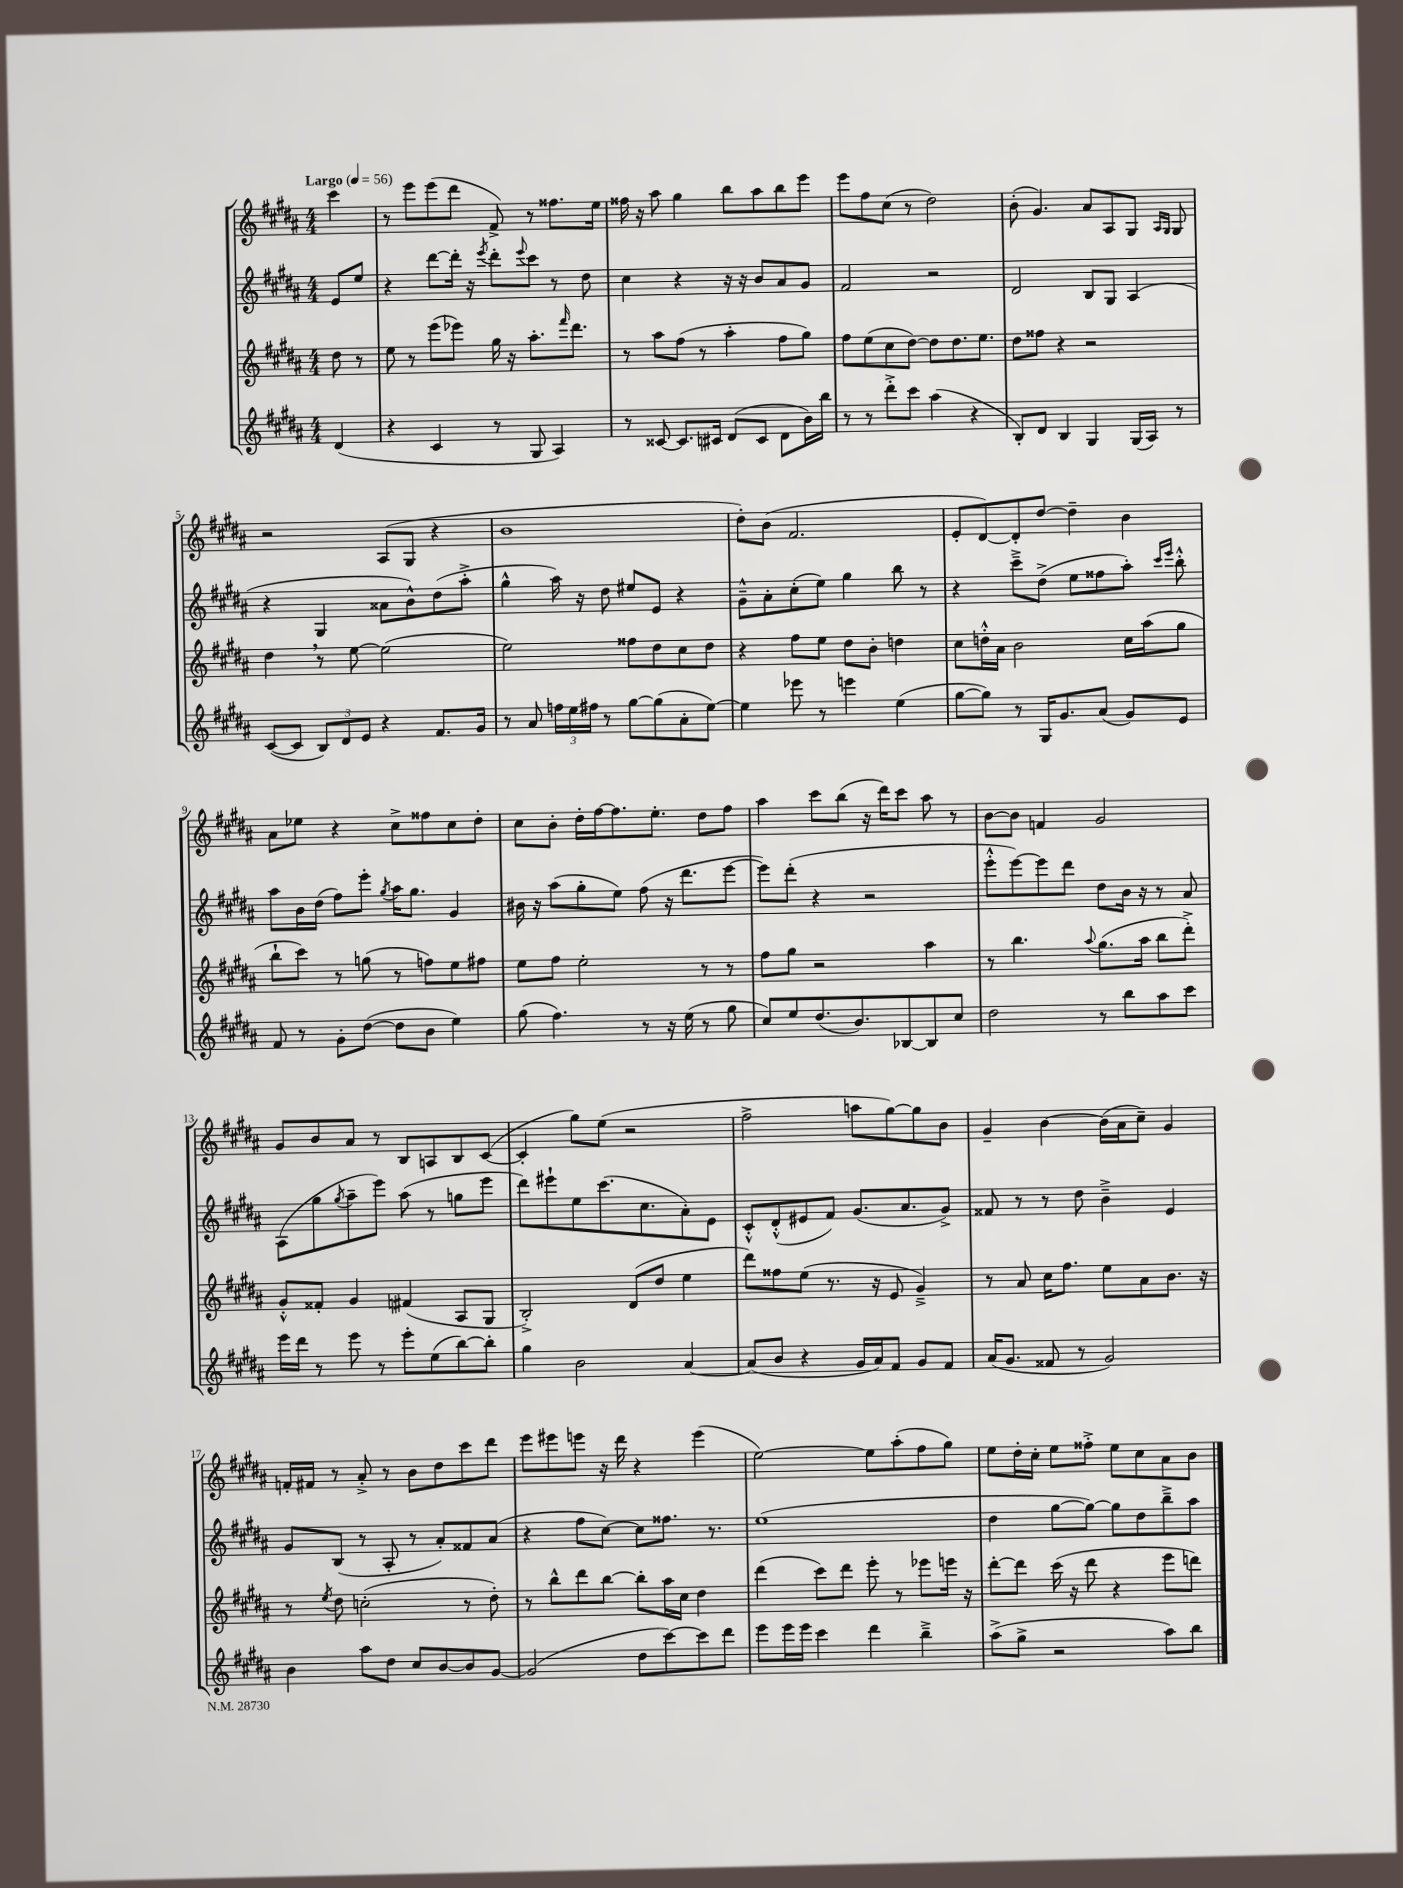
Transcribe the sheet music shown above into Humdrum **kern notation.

**kern	**kern	**kern	**kern
*part4	*part3	*part2	*part1
*staff4	*staff3	*staff2	*staff1
*clefG2	*clefG2	*clefG2	*clefG2
*k[f#c#g#d#a#]	*k[f#c#g#d#a#]	*k[f#c#g#d#a#]	*k[f#c#g#d#a#]
*M4/4	*M4/4	*M4/4	*M4/4
*MM56	*MM56	*MM56	*MM56
=	=	=	=
!	!	!	!LO:TX:a:B:t=Largo
(4d#/	8dd#\	8e/L	4ccc#\
.	8r	8ee/J	.
=1	=1	=1	=1
4r	8ee\	4r	8r
.	8r	.	8eee\L
4c#/	(8eee\L	[8ddd#\L	(8eee\
.	8eee-X\J)	16ddd#'\Jk]	8ddd#\J
.	.	16r	.
.	.	8qeee/	.
8r	16gg#\	8ddd#'\L	8f#^/)
.	16r	.	.
.	.	8qqeee/	.
8G#/	8.aa#'\L	8ccc#\J	8r
4A#/)	.	8r	8.ff##X\L
.	16qqfff#/	.	.
.	8.ddd#\J	.	.
.	.	8dd#\	.
.	.	.	16ee\Jk
=2	=2	=2	=2
8r	8r	4cc#\	16ff##X\
.	.	.	16r
[8c##X/	8aa#\L	.	8aa#\
8.c##/L]	(8ff#\J	4r	4gg#\
.	8r	.	.
16c#X/Jk	.	.	.
(8d#/L	4aa#'\	16r	8bb\L
.	.	16r	.
8c#/J	.	8b/L	8aa#\
8d#\L	8ff#\L	8a#/	8bb\
16b\L)	8gg#\J)	8g#/J	8eee\J
16bb\JJ	.	.	.
=3	=3	=3	=3
8r	8ff#\L	2f#/	8eee\L
8r	(8ee\	.	8ff#\
8ddd#'^\L	8cc#\	.	(8cc#\J
8ccc#\J	[8dd#\J)	.	8r
(4aa#\	8dd#\L]	2r	2dd#\)
.	8.dd#\	.	.
4r	.	.	.
.	8.ee\J	.	.
=4	=4	=4	=4
8B'/L)	8dd#\L	2d#/	(8b'\
8d#/J	8ff##X\J	.	4.g#/)
4B/	4r	.	.
4G#/	2r	8B/L	8a#/L
.	.	8G#/J	8A#/
(16G#/LL	.	(4A#/	8G#/J
16A#/JJ)	.	.	.
.	.	.	16qqA#/LL
.	.	.	16qqG#/JJ
8r	.	.	8G#/
!!LO:LB:g=z
=5	=5	=5	=5
([8c#/L	4dd#,\	4r	2r
8c#/J]	.	.	.
12B/L)	8r	4G#/	.
12d#/	.	.	.
.	[8ee\	.	.
12e/J	.	.	.
4r	(2ee\]	8a##X\L	(8A#/L
.	.	8b^^\)	8G#/J
8.f#/L	.	(8dd#\	4r
.	.	8aa#'^\J	.
16g#/Jk	.	.	.
=6	=6	=6	=6
8r	2ee\)	4gg#^^\	1b
8a#/	.	.	.
24ffn\LL	.	16aa#\)	.
24ee\	.	.	.
.	.	16r	.
24ff#X\JJ	.	.	.
8r	.	8dd#\	.
[8gg#\L	8ff##X\L	8ee#X/L	.
(8gg#\]	8dd#\	8e/J	.
8a#'\	8cc#\	4r	.
[8ee\J)	8dd#\J	.	.
=7	=7	=7	=7
4ee\]	4r	8g#~^^\L	8dd#'\L)
.	.	8a#'\	(8b\J
8eee-X\	8ff#\L	(8cc#'\	2.f#/
8r	8ee\J	8ee\J)	.
4eeen\	8dd#\L	4gg#\	.
.	8b'\J	.	.
(4ee\	4ddn\	8bb\	.
.	.	8r	.
=8	=8	=8	=8
[8gg#\L	8cc#\L	4r	8e'/L
8gg#\J])	16ddn'^^\L	.	[8d#/)
.	16a#\JJ	.	.
8r	2b\	8ccc#~^\L	8d#'/]
16G#/KL	.	(8dd#^\J	[8dd#/J
8.g#/	.	.	.
.	.	8ee\L	4dd#~\]
(8a#/J	.	8ff##X\	.
8g#/L)	16cc#\LL	8aa#'\J)	4b\
.	(16aa#\J	.	.
.	.	16qqccc#/LL	.
.	.	16qqeee/JJ	.
8e/J	8gg#\J	8bb'^^\	.
!!LO:LB:g=z
=9	=9	=9	=9
8f#/	8bb`\L	8aa#\L	8a#\L
8r	8ccc#\J)	16b\L	8ee-X\J
.	.	(16dd#\JJ	.
8g#'\L	8r	8ff#\L)	4r
([8dd#\J	(8ggn\	8eee'\J	.
.	.	8qgg#/	.
8dd#\L]	8r	16aa#\KL	8cc#^\L
.	.	8.gg#\J	.
8b\J	8ffn\L)	.	8ff##X\
4ee\)	8ee\	4g#/	8cc#\
.	8ff#X\J	.	8dd#'\J
=10	=10	=10	=10
(8gg#\	8ee\L	16b#X\	8cc#\L
.	.	16r	.
4.ff#\)	8ff#\J	(8aa#\L	8b'\J
.	2ee'\	8gg#'\	16dd#'\LL
.	.	.	[16ff#\J
.	.	8ee\J)	8.ff#\]
8r	.	(8ff#\	.
.	.	.	8.ee'\J
16r	.	16r	.
(16ee\	.	8.ddd#\L	.
8r	8r	.	8dd#\L
8gg#\	8r	[8eee\J	8ff#\J
=11	=11	=11	=11
8cc#/L)	8ff#\L	8eee\L])	4aa#\
8ee/	8gg#\J	(8ddd#'\J	.
(8.dd#/	2r	4r	8ccc#\L
.	.	.	(8bb\J
8.b/)	.	.	.
.	.	2r	16r
.	.	.	16ddd#\KL)
[8B-X/	.	.	8ccc#\J
8B-/]	4aa#\	.	8aa#\
8cc#/J	.	.	8r
=12	=12	=12	=12
2dd#\	8r	8eee'^^\L	[8b\L
.	4.bb\	[8eee\)	8b\J]
.	.	8eee\]	4fn/
.	.	8ddd#\J	.
.	8qqaa#/	.	.
8r	(8.gg#\L	8dd#\L	2g#/
8bb\L	.	16b\Jk	.
.	16aa#\Jk	16r	.
8aa#\	8bb\L	8r	.
8ccc#\J	8ddd#'^\J)	8a#/	.
!!LO:LB:g=z
=13	=13	=13	=13
16eee\LL	8g#'^^/L	(8A#\L	8g#/L
16ddd#\JJ	.	.	.
8r	8f##X'/J	8gg#\	8b/
.	.	8qgg#/	.
8eee\	4g#/	8aa#~\	8a#/J
8r	.	8eee\J)	8r
8eee'\L	(4f#X/	(8aa#\	8B/L
(8ee\	.	8r	8An/
[8bb\)	8A#/L	8ggn\L	8B/
8bb'\J]	8G#/J	8eee\J	([8c#/J
=14	=14	=14	=14
4gg#\	2B'^/)	8ddd#\L)	4c#'/]
.	.	8eee#X`\	.
2b\	.	8ee\	8gg#\L)
.	.	(8.ccc#\	(8ee\J
.	(8d#/L	.	2r
.	.	8.cc#\	.
.	8dd#/J	.	.
[4a#/	4ee\	8a#'\)	.
.	.	8e\J	.
=15	=15	=15	=15
(8a#/L]	8ddd#\L)	8c#'^^/L	2ff#^\
8b/J	8ff##X\	(8d#'^^/	.
4r	(8ee\J	8e#X/	.
.	8.r	8f#/J)	.
16g#/LL	.	(8.g#/L	8aan\L
16a#/J)	16r	.	.
8f#/J	8e/	.	[8gg#\)
.	.	8.a#/	.
8g#/L	4g#~^/)	.	8gg#\]
8f#/J	.	8g#^/J)	8b\J
=16	=16	=16	=16
(16a#/KL	8r	8f##X/	4g#~/
8.g#/J	.	.	.
.	8a#/	8r	.
8f##X/	16cc#\KL	8r	[4b\
.	8.ff#\J	.	.
8r	.	8dd#\	.
2g#/)	8ee\L	4b~^\	(16b\LL]
.	.	.	16a#\J
.	8a#\	.	8cc#~\J)
.	8.b\J	4e/	4g#/
.	16r	.	.
!!LO:LB:g=z
=17	=17	=17	=17
4b\	8r	8g#/L	16fn'/LL
.	.	.	16f#X/JJ
.	8qee/	.	.
.	8dd#\	(8B/J	8r
8aa#\L	(2ccn'\	8r	8a#'^/
8dd#\J	.	8A#'/	8r
8cc#/L	.	8r	8b\L
[8b/	.	8a#'/L)	8dd#\
8b/]	8r	8f##X/	8ccc#\
[8g#/J	8dd#'\)	(8a#/J	8ddd#\J
=18	=18	=18	=18
(2g#/]	8r	4r	8eee\L
.	8bb^^\L	.	8eee#X\
.	8ddd#\	8ff#\L	8eeen\J
.	[8bb\J	[8cc#\J)	16r
.	.	.	16ddd#\
8dd#\L	8bb'\L]	8cc#\L]	4r
[8ccc#\)	16aa#\L	8.ff##X\J	.
.	16cc#\JJ	.	.
8ccc#\]	4dd#\	.	(4eee\
.	.	8.r	.
8ddd#\J	.	.	.
=19	=19	=19	=19
8eee\L	(4ddd#\	(1ee	[2ee\)
16eee\L	.	.	.
16eee\JJ	.	.	.
4ccc#\	8ccc#\L)	.	.
.	8ddd#\J	.	.
4ddd#\	8eee'\	.	8ee\L]
.	8r	.	(8aa#'\
4bb~^\	8eee-X\L	.	8ff#\
.	16eeen\Jk	.	8gg#\J)
.	16r	.	.
=20	=20	=20	=20
(8aa#^\L	[8ddd#'\L	4dd#\	8ee\L
8gg#^\J	8ddd#\J]	.	16dd#'\L
.	.	.	16cc#'\JJ
2r	(16ccc#\	[8gg#\L	8ee\L
.	16r	.	.
.	8ddd#\	8gg#\J_)	8ff##X'^\J
.	4r	8gg#\L]	8ee\L
.	.	8dd#\	8cc#\
8aa#\L)	8eee\L	8bb~^\	8a#\
8bb\J	8dddn\J)	8aa#\J	8b\J
==	==	==	==
*-	*-	*-	*-
